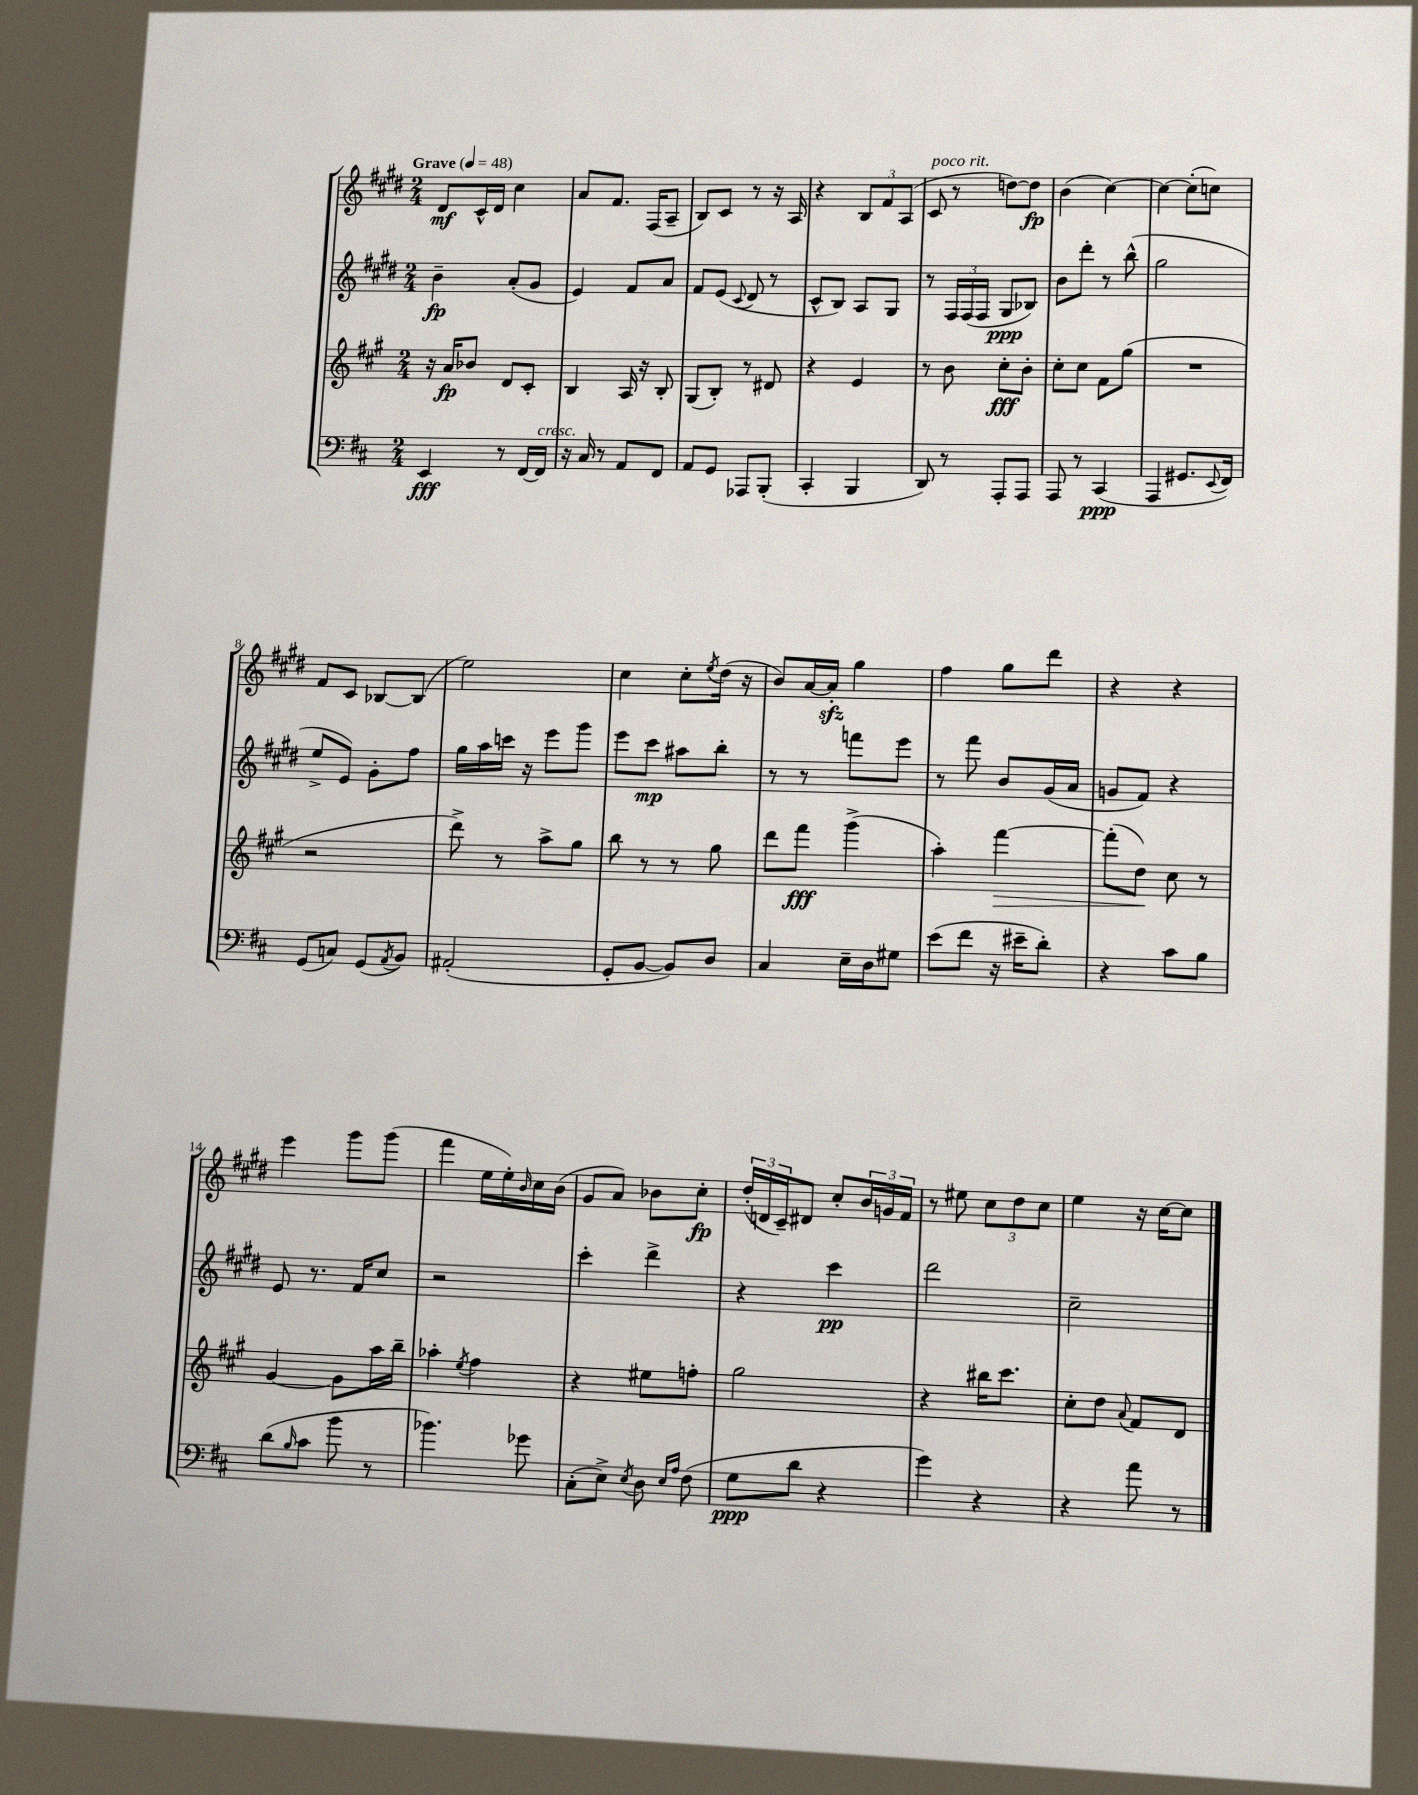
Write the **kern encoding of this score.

**kern	**kern	**kern	**kern
*staff4	*staff3	*staff2	*staff1
*clefF4	*clefG2	*clefG2	*clefG2
*k[f#c#]	*k[f#c#g#]	*k[f#c#g#d#]	*k[f#c#g#d#]
*M2/4	*M2/4	*M2/4	*M2/4
*MM48	*MM48	*MM48	*MM48
4EE	16r	4b~	8d#
.	16a	.	.
.	8b-	.	16c#^^
.	.	.	16d#
8r	8d	(8a'	4cc#
[16FF#	8c#'	8g#	.
16FF#]	.	.	.
=	=	=	=
16r	4B	4e)	8a
16C#	.	.	.
8r	.	.	8.f#
8AA	16A	8f#	.
.	16r	.	(16F#
8FF#	8B'	8a	8A~
=	=	=	=
8AA	(8G#	8f#	8B)
8GG	8B')	(8e	8c#
.	.	8qqc#	.
8AAA-	8r	8d#	8r
(8BBB'	8d#	8r	16r
.	.	.	16A
=	=	=	=
4CC#'	4r	8c#^^	4r
.	.	8B)	.
4BBB	4e	8A	12B
.	.	.	12f#
.	.	8G#	.
.	.	.	(12A
=	=	=	=
8DD)	8r	8r	8c#
8r	8b	24F#	8r
.	.	(24F#	.
.	.	24F#	.
8AAA'	8cc#'	8G#	[8dd)
8AAA	8b'	8B-)	8dd]
=	=	=	=
8AAA	8cc#'	8b	(4b
8r	8cc#	8ddd#'	.
(4CC#	8f#	8r	[4cc#)
.	(8gg#	(8bb^^	.
=	=	=	=
4AAA	2r	2gg#	4cc#_
8.GG#	.	.	(8cc#']
.	.	.	8cc)
8qqEE	.	.	.
16FF#)	.	.	.
=	=	=	=
(8GG	2r	8ee^	8f#
8C)	.	8e)	8c#
(8GG	.	8g#'	[8B-
8qAA	.	.	.
8BB)	.	8ff#	(8B-]
=	=	=	=
(2AA#'	8ddd^)	16gg#	2ee)
.	.	16aa	.
.	8r	16ccc	.
.	.	16r	.
.	8aa^	8eee	.
.	8gg#	8ggg#	.
=	=	=	=
8GG'	8bb	8eee	4cc#
[8BB	8r	8ccc#	.
8BB])	8r	8aa#	8cc#'
.	.	.	8qee
8D	8gg#	8bb'	(16dd#
.	.	.	16r
=	=	=	=
4C#	8ddd	8r	8b)
.	8fff#	8r	[16a
.	.	.	16a']
16E~	(4ggg#^	8fff	4gg#
16D	.	.	.
8G#	.	8eee	.
=	=	=	=
(8e	4aa')	8r	4ff#
8f#	.	8fff#	.
16r	[4fff#	8b	8gg#
16e#~	.	.	.
8d')	.	(16g#	8ddd#
.	.	16a	.
=	=	=	=
4r	(8fff#']	8g	4r
.	8dd)	8f#)	.
8c#	8cc#	4r	4r
8B	8r	.	.
=	=	=	=
(8d	[4g#	8e	4eee
16qqB	.	.	.
8c#	.	8.r	.
8b	8g#]	.	8ggg#
.	.	16f#	.
8r	16aa	8cc#	(8ggg#
.	16bb~	.	.
=	=	=	=
4.b-)	4aa-'	2r	4fff#
.	8qee	.	.
.	4ff#	.	16ee
.	.	.	16ee')
.	.	.	16qqb
8g-	.	.	16cc#
.	.	.	(16b
=	=	=	=
(8C#'	4r	4ccc#'	8g#
8E^)	.	.	8a)
8qE	.	.	.
8D	8ee#	4ddd#^	8b-
16qqE	.	.	.
16qqA	.	.	.
(8F#	8ff'	.	8cc#'
=	=	=	=
8G	2gg#	4r	(24dd#'
.	.	.	24d
.	.	.	24c#~)
8d	.	.	8d#
4r	.	4ccc#	8cc#'
.	.	.	24b
.	.	.	24g
.	.	.	24f#
=	=	=	=
4g)	4r	2ddd#	8r
.	.	.	8ee#
4r	16bb#	.	12cc#
.	8.ccc#	.	.
.	.	.	12dd#
.	.	.	12cc#
=	=	=	=
4r	8cc#'	2cc#~	4ee
.	8dd	.	.
.	8qqa	.	.
8a	8f#	.	16r
.	.	.	[16cc#
8r	8d	.	8cc#]
==	==	==	==
*-	*-	*-	*-
